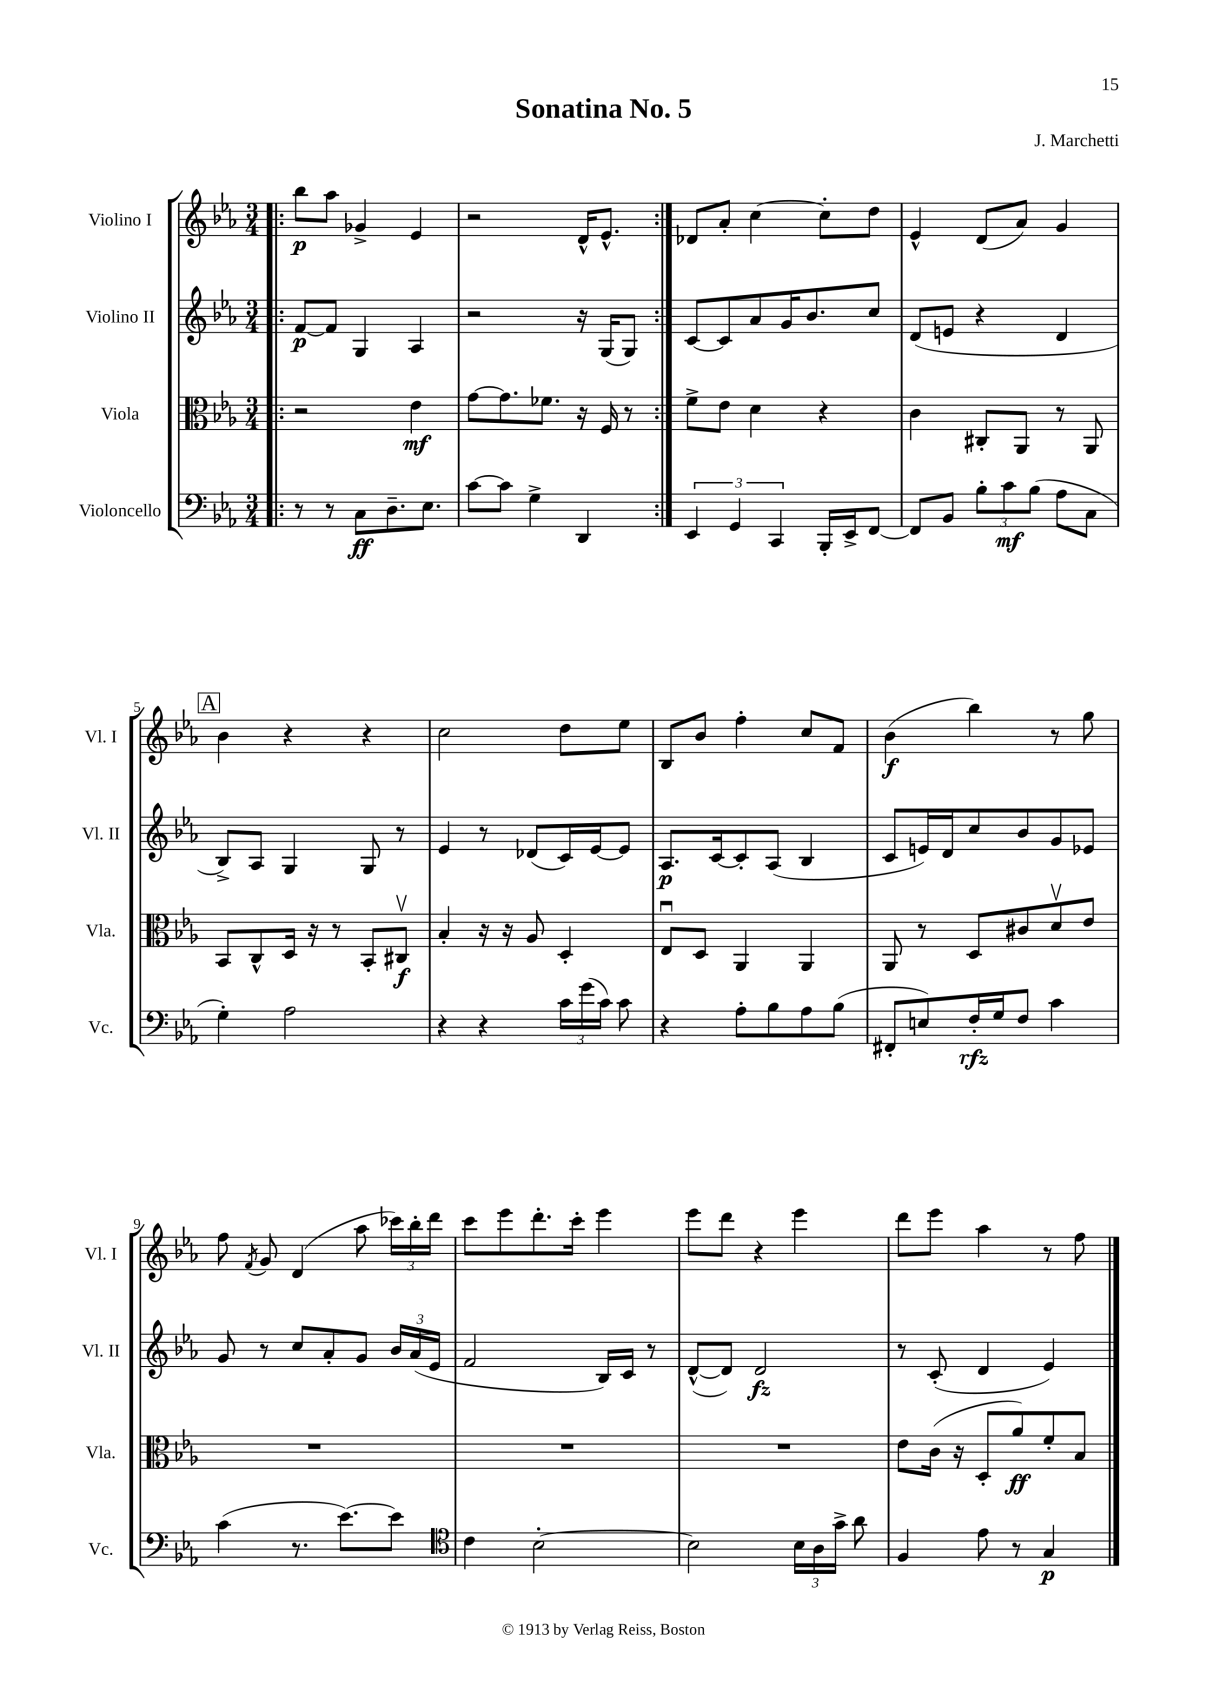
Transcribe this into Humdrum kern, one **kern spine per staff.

**kern	**kern	**kern	**kern
*staff4	*staff3	*staff2	*staff1
*clefF4	*clefC3	*clefG2	*clefG2
*k[b-e-a-]	*k[b-e-a-]	*k[b-e-a-]	*k[b-e-a-]
*M3/4	*M3/4	*M3/4	*M3/4
=!|:	=!|:	=!|:	=!|:
8r	2r	[8f	8bb-
8r	.	8f]	8aa-
8C	.	4G	4g-^
8.D~	.	.	.
.	4e-	4A-	4e-
8.E-	.	.	.
=	=	=	=
[8c	[8g	2r	2r
8c]	8.g]	.	.
4G^	.	.	.
.	8.f-	.	.
4DD	16r	16r	16d^^
.	16F	(16G	8.e-^^
.	8r	8G)	.
=:|!	=:|!	=:|!	=:|!
6EE-	8f^	[8c	8d-
.	8e-	8c]	8a-'
6GG	.	.	.
.	4d	8a-	[4cc
6CC	.	.	.
.	.	16g	.
.	.	8.b-	.
16BBB-'	4r	.	8cc']
16EE-^	.	.	.
[8FF	.	8cc	8dd
=	=	=	=
8FF]	4c	(8d	4e-^^
8BB-	.	8e	.
12B-'	8C#'	4r	(8d
12c	.	.	.
.	8AA-	.	8a-)
(12B-	.	.	.
8A-	8r	4d	4g
8C	8AA-	.	.
=	=	=	=
4G')	8BB-	8B-^)	4b-
.	8C^^	8A-	.
2A-	16D	4G	4r
.	16r	.	.
.	8r	.	.
.	8BB-'	8G	4r
.	8C#v	8r	.
=	=	=	=
4r	4B-'	4e-	2cc
4r	16r	8r	.
.	16r	.	.
.	8A-	(8d-	.
24c	4D'	16c)	8dd
(24g	.	.	.
.	.	[16e-	.
24c)	.	.	.
8c	.	8e-]	8ee-
=	=	=	=
4r	8E-u	8.A-	8B-
.	8D	.	8b-
.	.	[16c	.
8A-'	4AA-	8c']	4ff'
8B-	.	(8A-	.
8A-	4AA-	4B-	8cc
(8B-	.	.	8f
=	=	=	=
8FF#'	8AA-	8c	(4b-
8E)	8r	16e)	.
.	.	16d	.
16F'	8D	8cc	4bb-)
16G	.	.	.
8F	8c#	8b-	.
4c	8dv	8g	8r
.	8e-	8e-	8gg
=	=	=	=
(4c	2.r	8g	8ff
.	.	.	8qf
.	.	8r	8g
8.r	.	8cc	(4d
.	.	8a-'	.
[8.e-)	.	.	.
.	.	8g	8aa-
8e-]	.	24b-	24ccc-)
.	.	(24a-	24bb-'
.	.	24e-	24ddd
=	=	=	=
*clefC4	*	*	*
4c	2.r	2f	8ccc
.	.	.	8eee-
[2B-'	.	.	8.ddd'
.	.	.	16ccc'
.	.	16B-)	4eee-
.	.	16c	.
.	.	8r	.
=	=	=	=
2B-]	2.r	([8d^^	8eee-
.	.	8d])	8ddd
.	.	2d	4r
24B-	.	.	4eee-
24A-	.	.	.
24g^	.	.	.
8a-	.	.	.
=	=	=	=
4F	8e-	8r	8ddd
.	(16c	(8c'	8eee-
.	16r	.	.
8e-	8D'	4d	4aa-
8r	8a-)	.	.
4G	8f'	4e-)	8r
.	8B-	.	8ff
==	==	==	==
*-	*-	*-	*-
